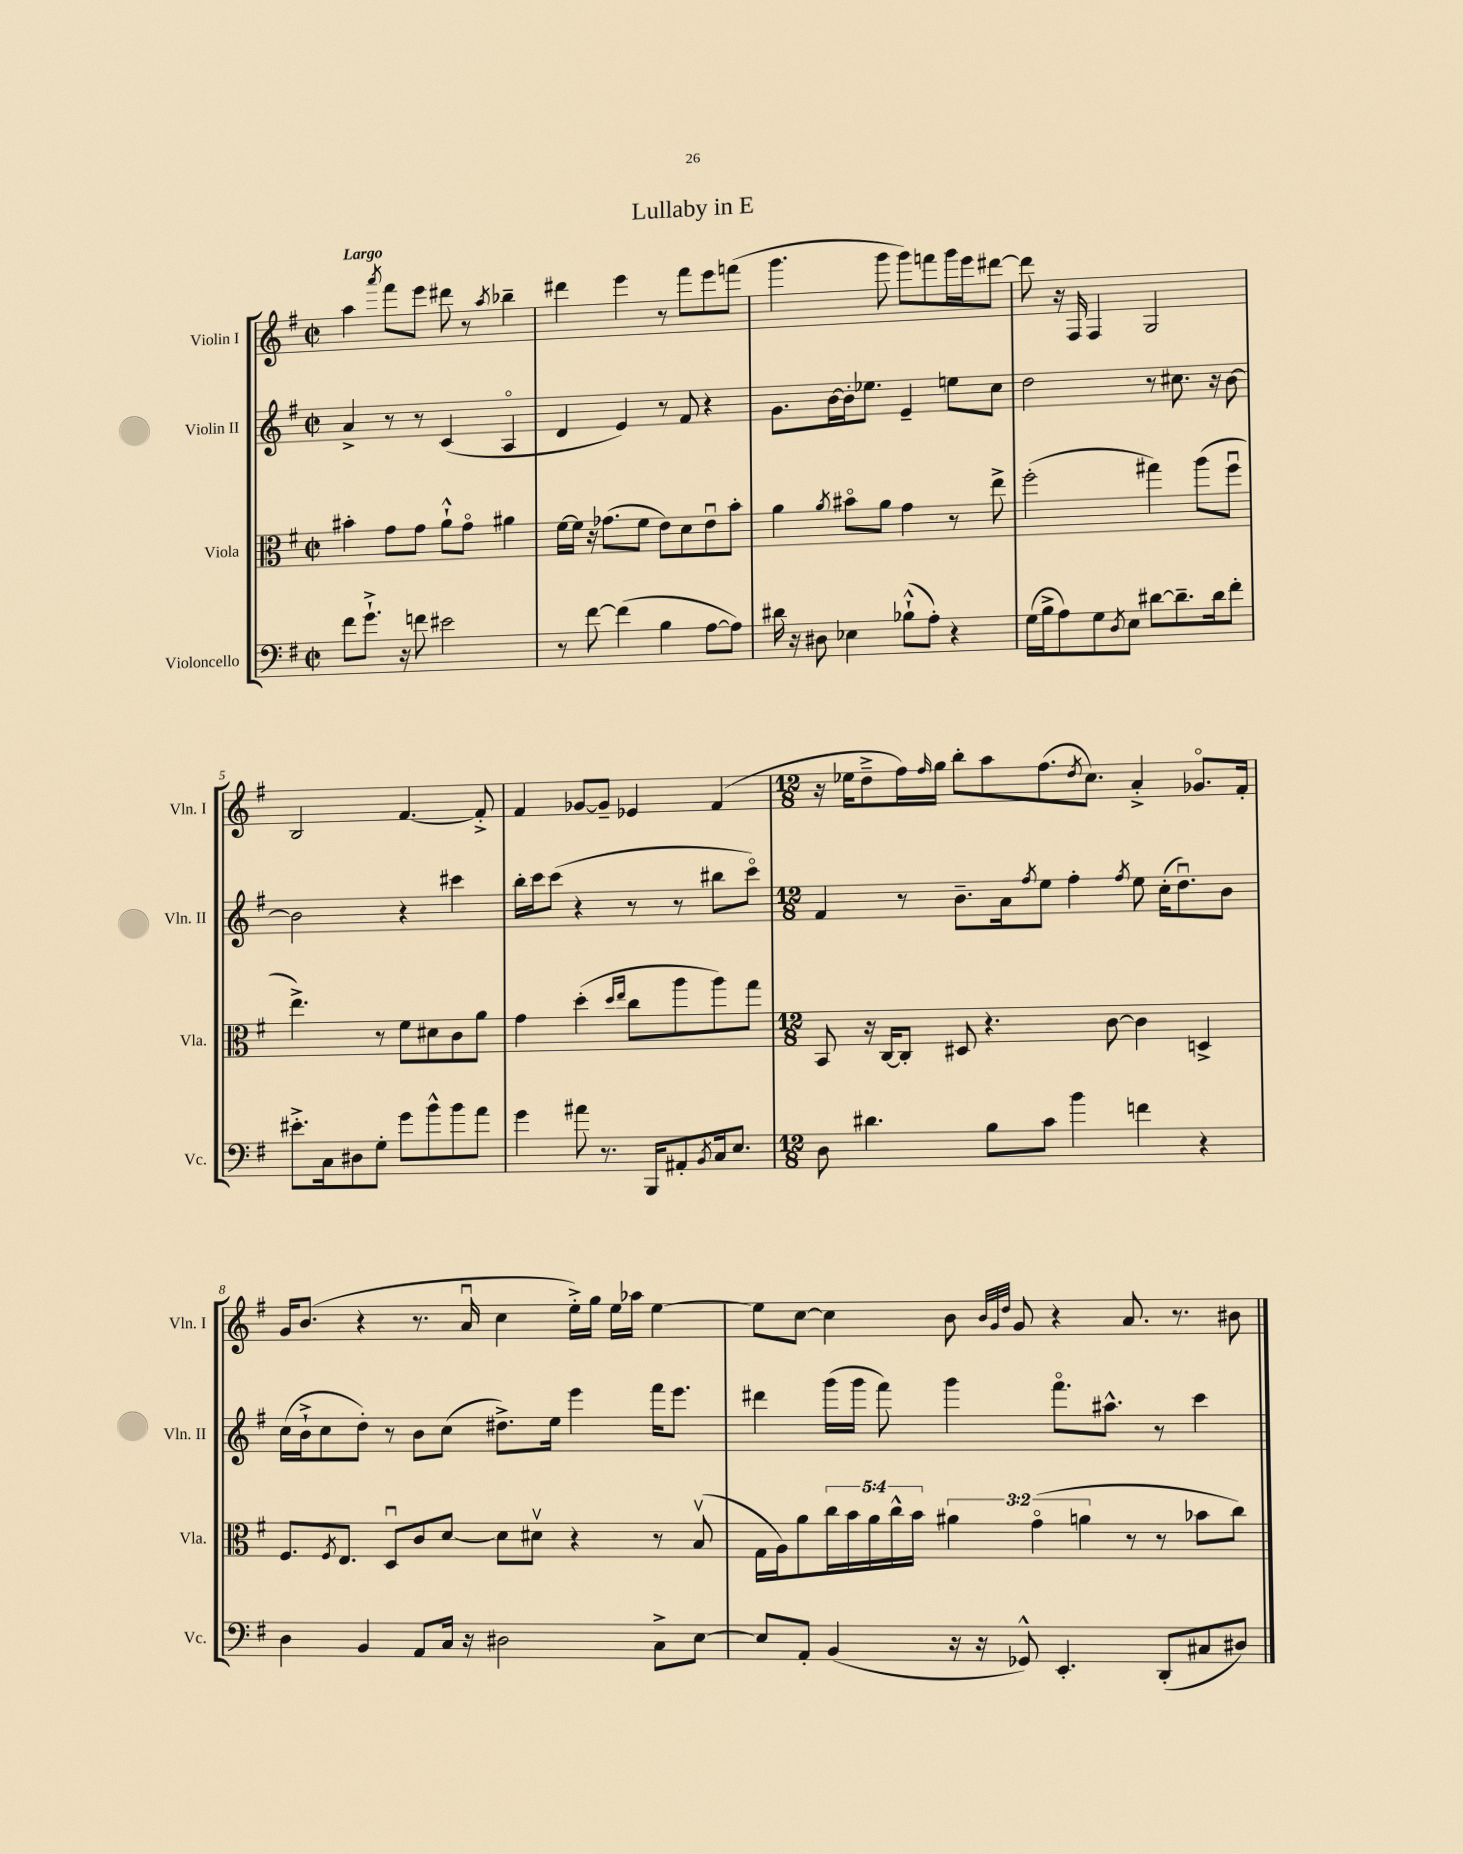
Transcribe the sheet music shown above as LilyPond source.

\header { title = "Lullaby in E" }
<<
\new StaffGroup <<
\new Staff = "s0" \with { instrumentName = "Violin I" shortInstrumentName = "Vln. I" } {
    \clef treble \key g \major \defaultTimeSignature \time 2/2 \tempo "Largo"
    a''4 \acciaccatura { a'''8 } fis'''8 e'''8 dis'''8 r8 \acciaccatura { a''8 } bes''4-- |
    dis'''4 e'''4 r8 fis'''8 e'''8 f'''8( |
    g'''4. g'''8 g'''8) f'''8 g'''16 e'''16 dis'''8~ |
    dis'''8 r16 fis16 fis4 g2 |
    b2 fis'4.~ fis'8-.-> |
    fis'4 ges'8~ ges'8-- ees'4 fis'4( |
    \numericTimeSignature \time 12/8 r16 ees''16 d''8---> fis''16) \grace { fis''16 } g''16 b''8-. a''8 fis''8.( \acciaccatura { d''8 } c''8.) a'4-.-> ges'8.\flageolet fis'16-. |
    g'16 b'8.( r4 r8. a'16\downbow c''4 e''16-.->) g''16 e''16 aes''16 e''4~ |
    e''8 c''8~ c''4 b'8 \grace { b'32 g'32 d''32 } g'8 r4 a'8. r8. bis'8 \bar "|." |
}
\new Staff = "s1" \with { instrumentName = "Violin II" shortInstrumentName = "Vln. II" } {
    \clef treble \key g \major \defaultTimeSignature \time 2/2
    a'4-> r8 r8 c'4( a4\flageolet |
    d'4 e'4) r8 fis'8 r4 |
    g'8. b'16~ b'16-. ees''8. e'4-- e''8 c''8 |
    d''2 r8 cis''8. r16 b'8~ |
    b'2 r4 cis'''4 |
    b''16-. c'''16 c'''8( r4 r8 r8 bis''8 c'''8\flageolet) |
    \numericTimeSignature \time 12/8 fis'4 r8 b'8.-- a'16 \acciaccatura { fis''8 } e''8 fis''4-. \acciaccatura { fis''8 } e''8 c''16-.( d''8.\downbow) b'8 |
    c''16( b'16-!-> c''8 d''8-.) r8 b'8 c''8( dis''8.->) e''16 e'''4 fis'''16 e'''8. |
    dis'''4 g'''16( g'''16 fis'''8) g'''4 fis'''8.\flageolet ais''8.-^ r8 c'''4 \bar "|." |
}
\new Staff = "s2" \with { instrumentName = "Viola" shortInstrumentName = "Vla." } {
    \clef alto \key g \major \defaultTimeSignature \time 2/2 \override Staff.TupletNumber.text = #tuplet-number::calc-fraction-text
    bis'4-. g'8 g'8 a'8-!-^ g'8\flageolet ais'4 |
    fis'16~ fis'16 r16 ges'8.( fis'8 e'8) d'8 e'8\downbow b'8-. |
    a'4 \acciaccatura { a'8 } bis'8\flageolet a'8 g'4 r8 e''8-> |
    fis''2-.( gis''4) a''8( fis''8\downbow |
    e''4.->) r8 fis'8 dis'8 c'8 a'8 |
    g'4 d''4-.( \grace { d''16 e''16 } c''8 a''8 a''8) g''8 |
    \numericTimeSignature \time 12/8 b,8 r16 c16~ c8-. dis8 r4. c'8~ c'4 d4-> |
    fis8. \acciaccatura { fis8 } e8. d8\downbow c'8 d'8~ d'8 dis'8\upbow r4 r8 b8\upbow( |
    g16 a16) a'8 \tuplet 5/4 { c''16 b'16 a'16 c''16-^ b'16 } \tuplet 3/2 { ais'4 g'4\flageolet( a'4 } r8 r8 bes'8 c''8) \bar "|." |
}
\new Staff = "s3" \with { instrumentName = "Violoncello" shortInstrumentName = "Vc." } {
    \clef bass \key g \major \defaultTimeSignature \time 2/2
    fis'8 g'8.-!-> r16 f'8 eis'2 |
    r8 fis'8~ fis'4( b4 a8~ a8) |
    dis'16 r16 dis8 ees4 bes8-!-^( a8-.) r4 |
    g16( b16-> a8) g8 \acciaccatura { d8 } e8 dis'8~ dis'8.-- dis'16 fis'8-. |
    eis'8.-.-> c16 dis8 g8-. g'8 b'8-^ b'8 a'8 |
    g'4 ais'8 r8. b,,16 ais,8-. \acciaccatura { b,8 } c16 e8. |
    \numericTimeSignature \time 12/8 d8 dis'4. b8 c'8 b'4 f'4 r4 |
    d4 b,4 a,8 c16 r16 dis2 c8-> e8~ |
    e8 a,8-. b,4( r16 r16 ges,8-^) e,4.-. d,8-.( cis8 dis8) \bar "|." |
}
>>
>>
